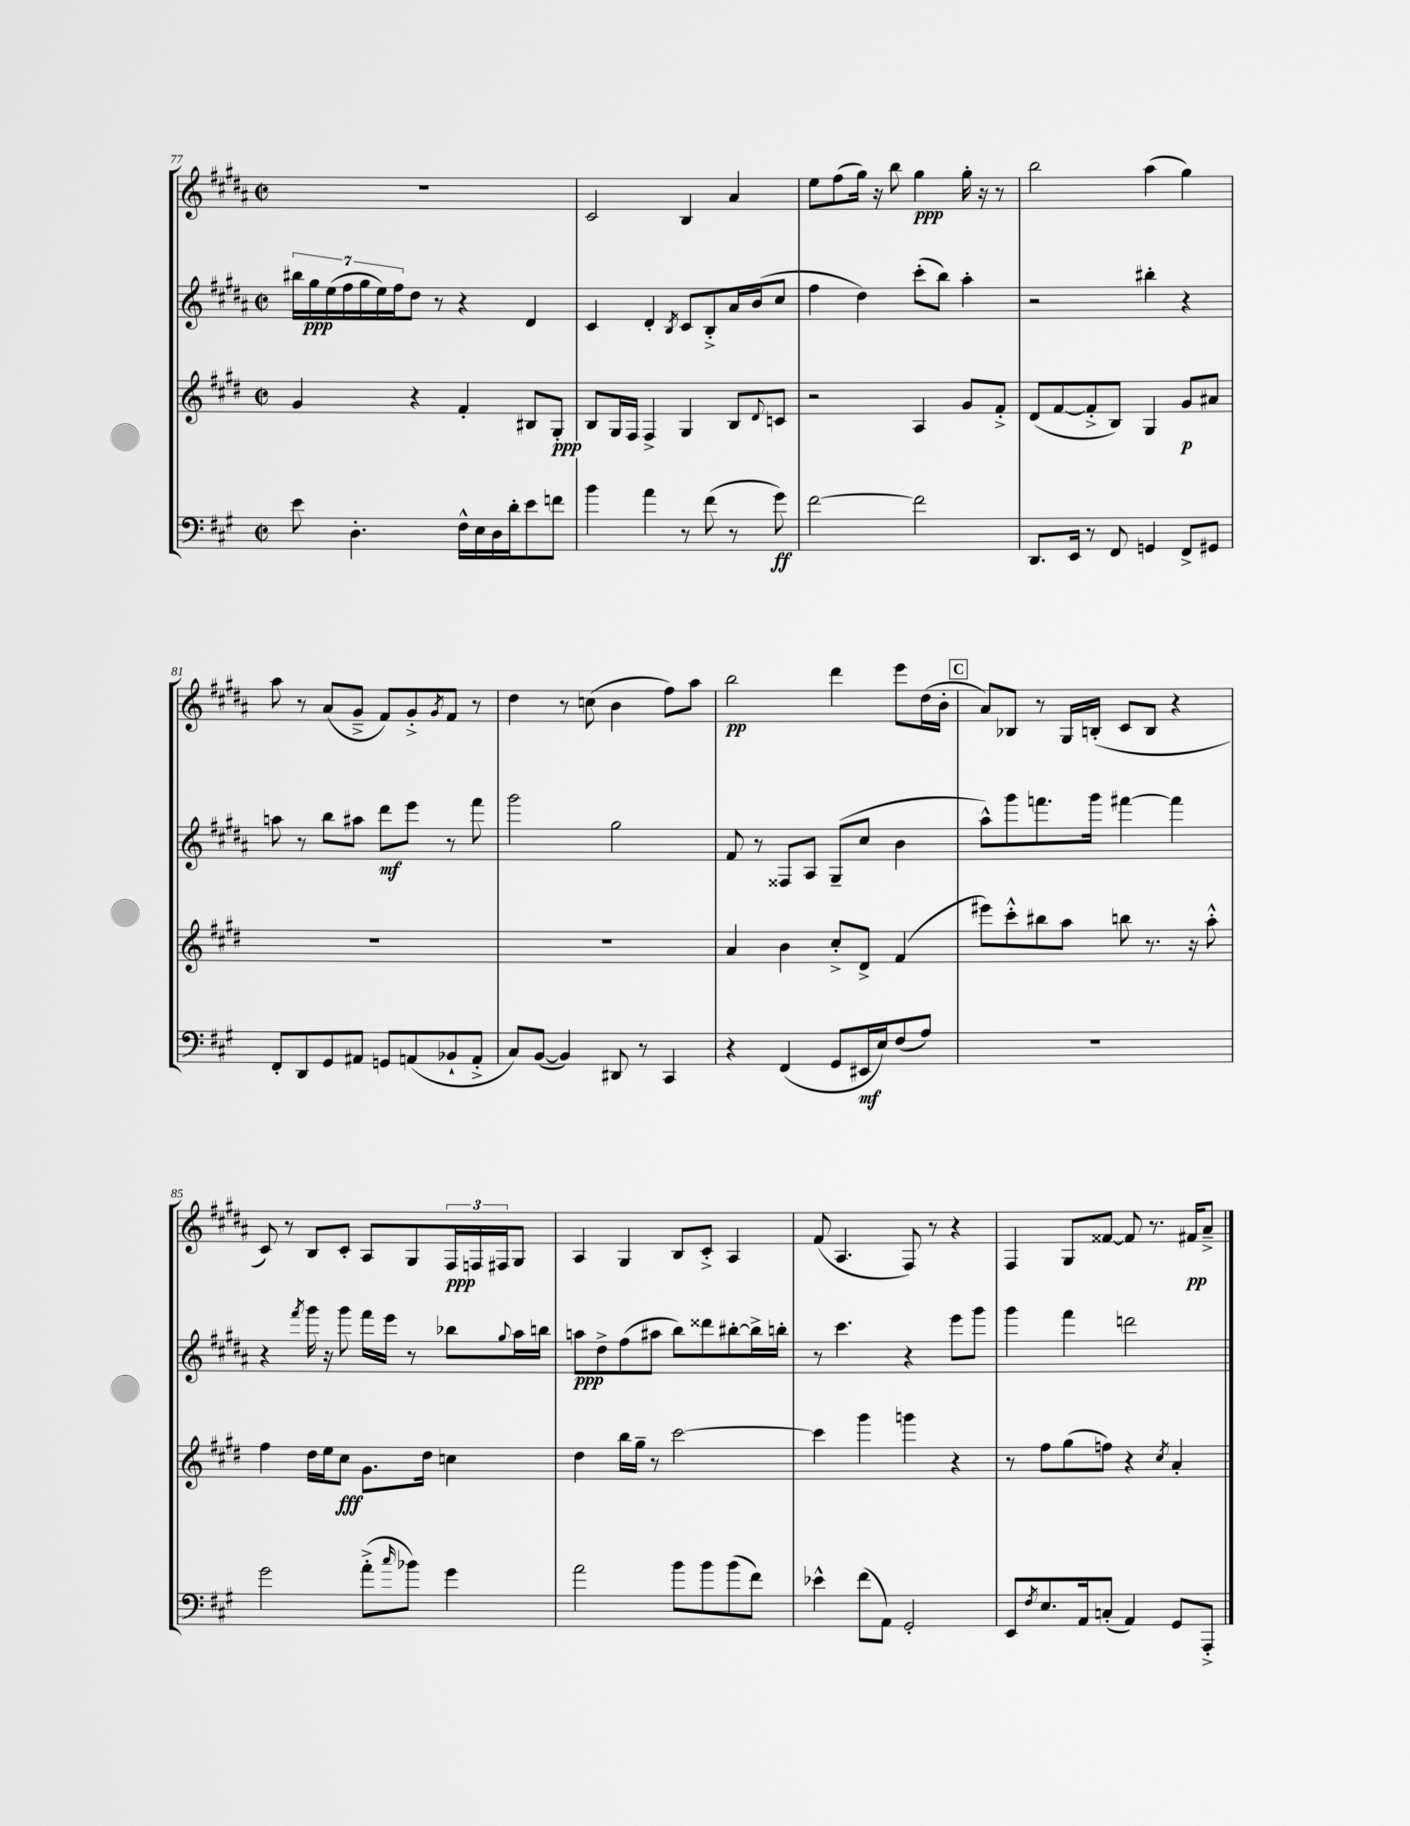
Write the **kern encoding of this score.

**kern	**dynam	**kern	**dynam	**kern	**dynam	**kern	**dynam
*part4	*part4	*part3	*part3	*part2	*part2	*part1	*part1
*staff4	*staff4	*staff3	*staff3	*staff2	*staff2	*staff1	*staff1
*clefF4	*	*clefG2	*	*clefG2	*	*clefG2	*
*k[f#c#g#]	*	*k[f#c#g#d#]	*	*k[f#c#g#d#a#]	*	*k[f#c#g#d#a#]	*
*M2/2	*	*M2/2	*	*M2/2	*	*M2/2	*
*met(c|)	*	*met(c|)	*	*met(c|)	*	*met(c|)	*
=77	=77	=77	=77	=77	=77	=77	=77
8e\	.	4g#/	.	28bb#X\LL	.	1r	.
.	.	.	.	28gg#\	ppp	.	.
.	.	.	.	(28ee\	.	.	.
.	.	.	.	28ff#\	.	.	.
4.D'\	.	.	.	.	.	.	.
.	.	.	.	28gg#\	.	.	.
.	.	.	.	28ee\)	.	.	.
.	.	.	.	28ff#\J	.	.	.
.	.	4r	.	8dd#\J	.	.	.
.	.	.	.	8r	.	.	.
16F#^^\LL	.	4f#'/	.	4r	.	.	.
16E\	.	.	.	.	.	.	.
16D\	.	.	.	.	.	.	.
16d'\J	.	.	.	.	.	.	.
8e\	.	8B#X/L	.	4d#/	.	.	.
8fn\J	.	8G#'/J	ppp	.	.	.	.
=78	=78	=78	=78	=78	=78	=78	=78
4b\	.	8B/L	.	4c#/	.	2c#/	.
.	.	16G#/L	.	.	.	.	.
.	.	16F#/JJ	.	.	.	.	.
4a\	.	4F#^/	.	4d#'/	.	.	.
.	.	.	.	8qB/	.	.	.
8r	.	4G#/	.	8c#/L	.	4B/	.
(8f#\	.	.	.	8B'^/	.	.	.
8r	.	8B/L	.	16a#/L	.	4a#/	.
.	.	.	.	(16b/J	.	.	.
.	.	8qqd#/	.	.	.	.	.
8g#\)	ff	8cn/J	.	8cc#/J	.	.	.
=79	=79	=79	=79	=79	=79	=79	=79
[2f#\	.	2r	.	4ff#\	.	8ee\L	.
.	.	.	.	.	.	(8ff#\	.
.	.	.	.	4dd#\)	.	16gg#\Jk)	.
.	.	.	.	.	.	16r	.
.	.	.	.	.	.	8bb\	.
2f#\]	.	4A/	.	(8ccc#'\L	.	4gg#\	ppp
.	.	.	.	8bb\J)	.	.	.
.	.	8g#/L	.	4aa#'\	.	16gg#'\	.
.	.	.	.	.	.	16r	.
.	.	8f#'^/J	.	.	.	8r	.
=80	=80	=80	=80	=80	=80	=80	=80
8.DD/L	.	(8d#/L	.	2r	.	2bb\	.
.	.	[8f#/	.	.	.	.	.
16EE/Jk	.	.	.	.	.	.	.
8r	.	8f#'^/]	.	.	.	.	.
8FF#/	.	8B/J)	.	.	.	.	.
4GGn/	.	4G#/	.	4bb#X'\	.	(4aa#\	.
8FF#^/L	.	8g#/L	p	4r	.	4gg#\)	.
8GG#X/J	.	8a#X/J	.	.	.	.	.
!!LO:LB:g=z
=81	=81	=81	=81	=81	=81	=81	=81
8FF#'/L	.	1r	.	8aan\	.	8aa#\	.
8DD/	.	.	.	8r	.	8r	.
8GG#/	.	.	.	8bb\L	.	(8a#/L	.
8AA#X/J	.	.	.	8aa#X\J	.	8g#~^/J	.
8GGn/L	.	.	.	8ddd#\L	mf	8f#/L)	.
(8AAn/	.	.	.	8eee\J	.	8g#'^/	.
.	.	.	.	.	.	8qg#/	.
8BB-X`/	.	.	.	8r	.	8f#/J	.
8AA'^/J	.	.	.	8fff#\	.	8r	.
=82	=82	=82	=82	=82	=82	=82	=82
8C#/L)	.	1r	.	2ggg#\	.	4dd#\	.
([8BB/J	.	.	.	.	.	.	.
4BB/])	.	.	.	.	.	8r	.
.	.	.	.	.	.	(8ccn\	.
8DD#X/	.	.	.	2gg#\	.	4b\	.
8r	.	.	.	.	.	.	.
4CC#/	.	.	.	.	.	8ff#\L)	.
.	.	.	.	.	.	8aa#\J	.
=83	=83	=83	=83	=83	=83	=83	=83
4r	.	4a/	.	8f#/	.	2bb\	pp
.	.	.	.	8r	.	.	.
(4FF#/	.	4b\	.	8F##X/L	.	.	.
.	.	.	.	8A#/J	.	.	.
8GG#/L	.	8cc#'^/L	.	(8G#~/L	.	4ddd#\	.
16EE#X/L	mf	8d#^/J	.	8cc#/J	.	.	.
16E/J)	.	.	.	.	.	.	.
(8F#/	.	(4f#/	.	4b\	.	8eee\L	.
8A/J)	.	.	.	.	.	(16dd#\L	.
.	.	.	.	.	.	16b'\JJ	.
!!LO:REH:place=s1:t=C
=84	=84	=84	=84	=84	=84	=84	=84
1r	.	8eee#X\L)	.	8aa#^^\L)	.	8a#/L)	.
.	.	8ccc#'^^\	.	8ggg#\	.	8B-X/J	.
.	.	8bb#X\	.	8.fffn\	.	8r	.
.	.	8aa\J	.	.	.	16G#/LL	.
.	.	.	.	16ggg#\Jk	.	(16Bn'/JJ	.
.	.	8bbn\	.	[4fff#X\	.	8c#/L	.
.	.	8.r	.	.	.	8B/J	.
.	.	.	.	4fff#\]	.	4r	.
.	.	16r	.	.	.	.	.
.	.	8aa'^^\	.	.	.	.	.
!!LO:LB:g=z
=85	=85	=85	=85	=85	=85	=85	=85
2g#\	.	4ff#\	.	4r	.	8c#/)	.
.	.	.	.	.	.	8r	.
.	.	.	.	8qfff#/	.	.	.
.	.	16dd#\LL	.	16ggg#\	.	8B/L	.
.	.	16ee\J	.	16r	.	.	.
.	.	8cc#\J	fff	8ggg#\	.	8c#'/J	.
(8a'^\L	.	8.g#\L	.	16fff#\LL	.	8A#/L	.
.	.	.	.	16eee\JJ	.	.	.
16qqcc#/	.	.	.	.	.	.	.
8b-X\J)	.	.	.	8r	.	8G#/	.
.	.	16dd#\Jk	.	.	.	.	.
4g#\	.	4ccn\	.	8bb-X\L	.	24F#/L	ppp
.	.	.	.	.	.	24Fn/	.
.	.	.	.	.	.	24F#X/J	.
.	.	.	.	8qqgg#/	.	.	.
.	.	.	.	16aa#\L	.	8G#/J	.
.	.	.	.	16bbn\JJ	.	.	.
=86	=86	=86	=86	=86	=86	=86	=86
2a\	.	4dd#\	.	8aan\L	ppp	4A#/	.
.	.	.	.	8dd#^\	.	.	.
.	.	16bb\LL	.	(8ff#\	.	4G#/	.
.	.	16gg#~\JJ	.	.	.	.	.
.	.	8r	.	8aa#X\J	.	.	.
8b\L	.	[2ccc#\	.	8bb\L)	.	8B/L	.
8b\	.	.	.	8ddd##X\	.	8c#'^/J	.
(8b\	.	.	.	[8bb#X'\	.	4A#/	.
8f#\J)	.	.	.	16bb#^\L]	.	.	.
.	.	.	.	16bbn'\JJ	.	.	.
=87	=87	=87	=87	=87	=87	=87	=87
4e-X^^\	.	4ccc#\]	.	8r	.	(8f#/	.
.	.	.	.	4.ccc#\	.	4.A#/	.
(8f#\L	.	4ggg#\	.	.	.	.	.
8AA\J)	.	.	.	.	.	.	.
2GG#'/	.	4gggn\	.	4r	.	8F#/)	.
.	.	.	.	.	.	8r	.
.	.	4r	.	8eee\L	.	4r	.
.	.	.	.	8ggg#\J	.	.	.
=88	=88	=88	=88	=88	=88	=88	=88
8EE/L	.	8r	.	4ggg#\	.	4F#/	.
8qF#/	.	.	.	.	.	.	.
8.E/	.	8ff#\L	.	.	.	.	.
.	.	(8gg#\	.	4fff#\	.	8G#/L	.
16AA/k	.	.	.	.	.	.	.
(8Cn'/J	.	8ffn\J)	.	.	.	[8f##X/J	.
4AA/)	.	4r	.	2dddn\	.	8f##/]	.
.	.	.	.	.	.	8.r	.
.	.	8qcc#/	.	.	.	.	.
8GG#/L	.	4a'/	.	.	.	.	.
.	.	.	.	.	.	16f#X/KL	pp
8AAA'^/J	.	.	.	.	.	8a#~^/J	.
==	==	==	==	==	==	==	==
*-	*-	*-	*-	*-	*-	*-	*-
